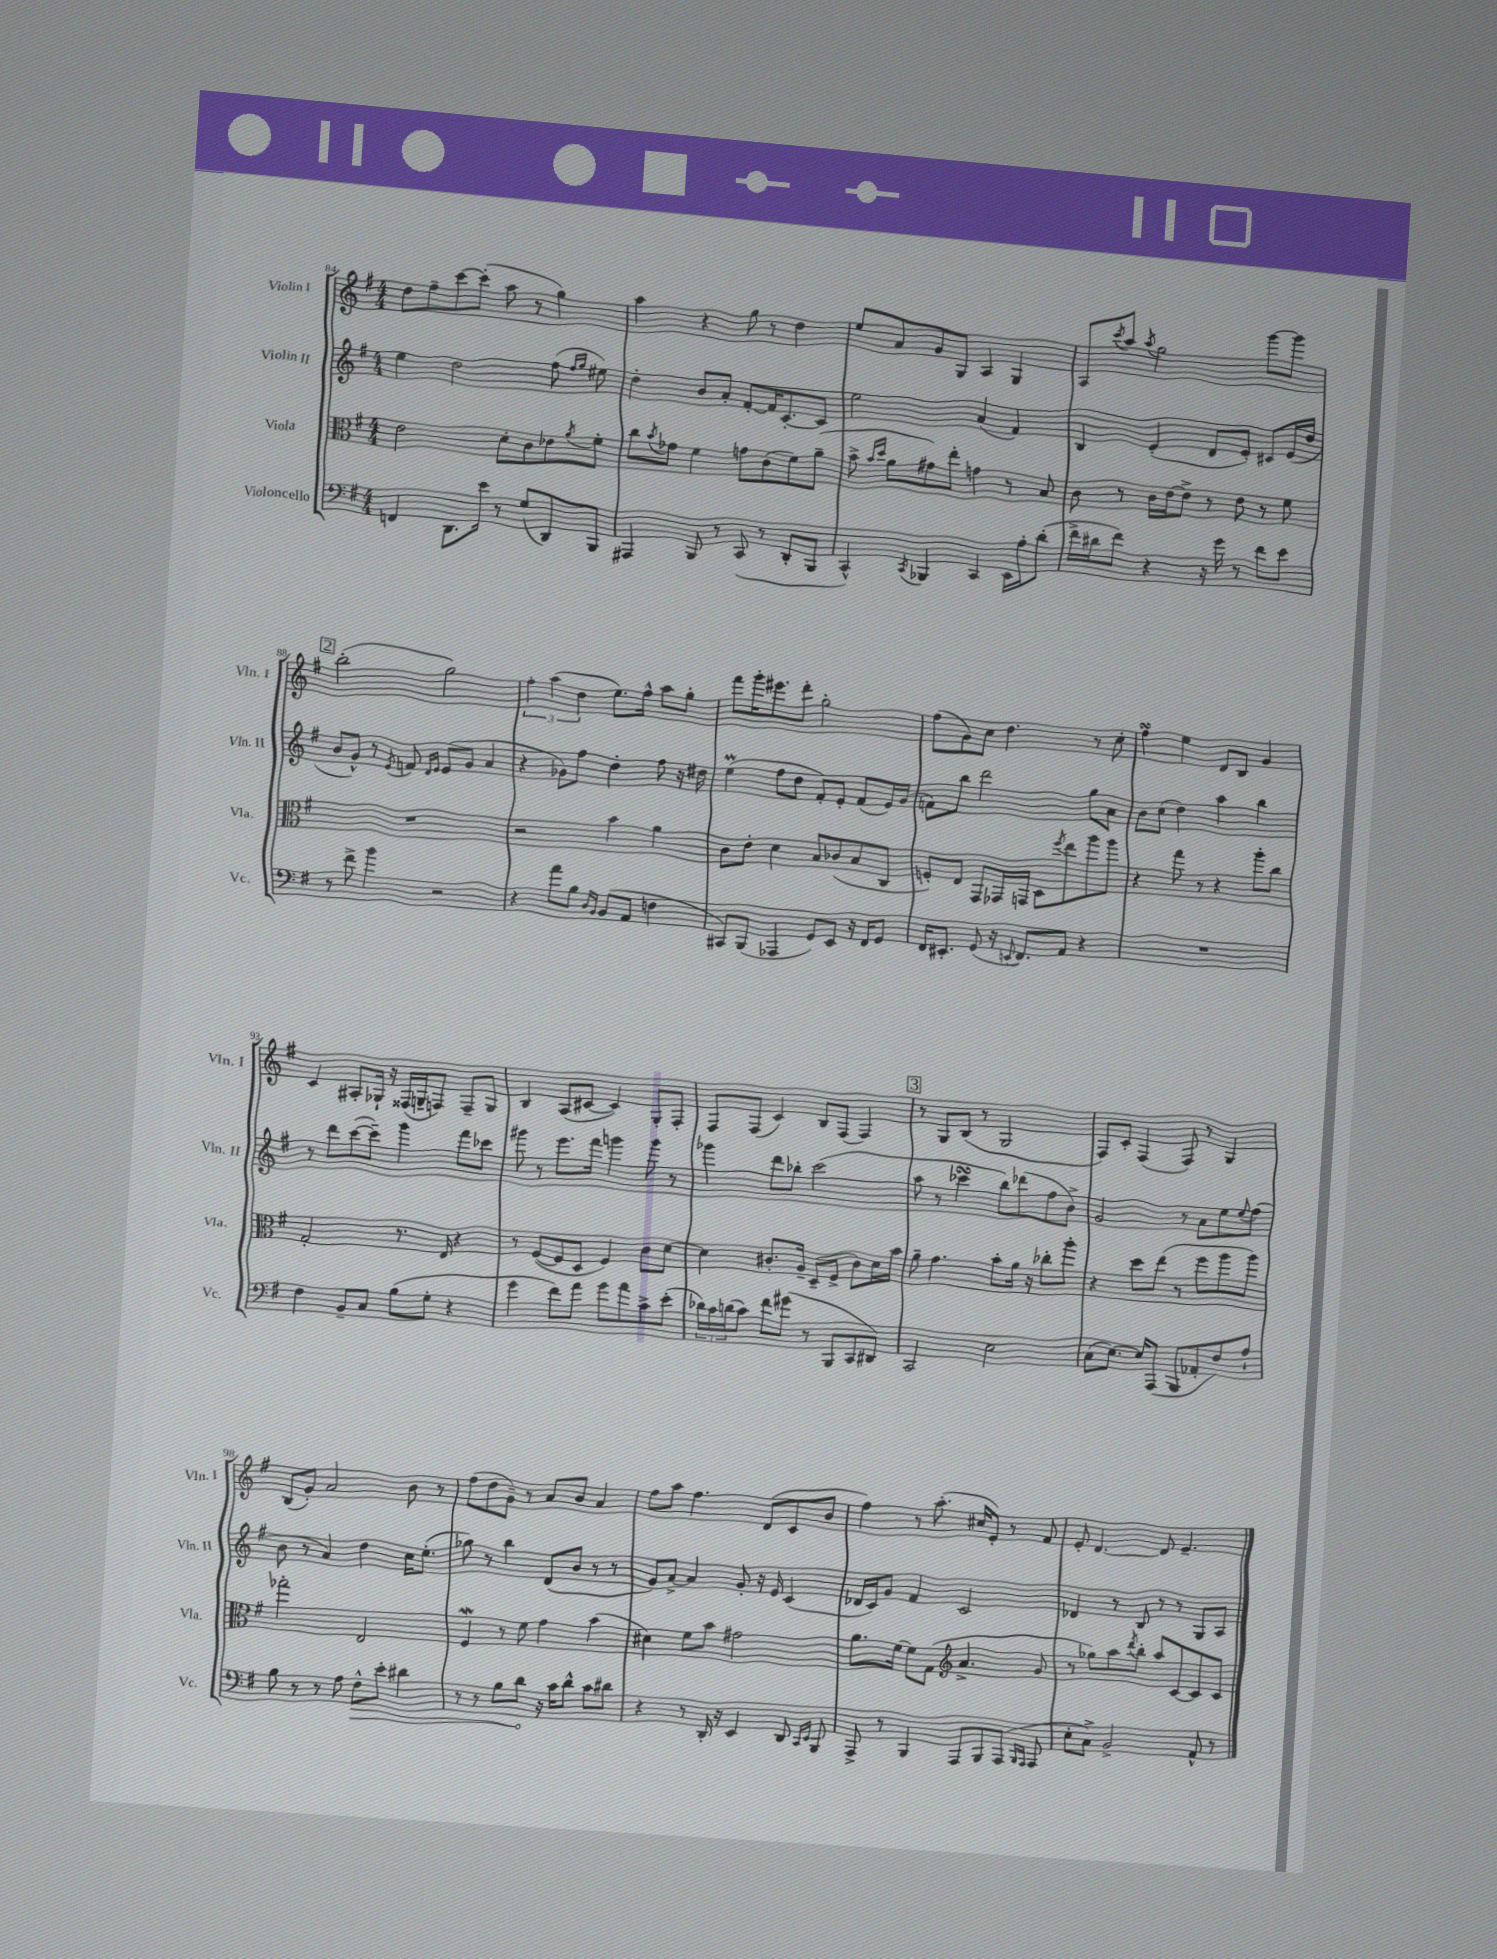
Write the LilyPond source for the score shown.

<<
\new StaffGroup <<
\new Staff = "s0" \with { instrumentName = "Violin I" shortInstrumentName = "Vln. I" } {
    \clef treble \key g \major \numericTimeSignature \time 4/4
    d''8 fis''8-- c'''8~ c'''8-.( a''8 r8 g''4) |
    a''4 r4 g''8 r8 d''4 |
    e''8 a'8 g'8 g8 a4 g4 |
    a8 \acciaccatura { c'''8 } a''8 \acciaccatura { a''8 } g''2 g'''8~ g'''8 |
    \mark \markup { \box "2" } b''2-.( g''2) |
    \tuplet 3/2 { fis''4-. a''4( d''4 } e''8.) fis''16-^ a''8 g''8-. |
    fis'''8 g'''16-. eis'''8. d'''8-. g''2-. |
    fis''8( g'8) c''8 d''4. r8 c''8-. |
    fis''4\turn e''4 d'8 b8 g'4 |
    c'4 ais8-. ges16-! r16 fisis16( g16-- f8) f8-- g8 |
    b4 a8( cis'8~ cis'4) g8-. fis8-. |
    fis8 fis8( c'4) b8 fis8( fis4) |
    \mark \markup { \box "3" } r8 g8 b8( r8 g2 |
    fis8) c'8-. fis4( fis8) r8 g4 |
    b8( g'8-.) a'2 b'8 r8 |
    fis''8( d''8 g'8--) r8 a'8 b'8 a'4 |
    fis''8 a''8 fis''4. d'8( c'8 b'8 |
    fis''4) r8 a''8.-.( cis''16 e'8-.) r8 fis'8 |
    e'8-. d'4.~ d'8 e'4.-- \bar "|." |
}
\new Staff = "s1" \with { instrumentName = "Violin II" shortInstrumentName = "Vln. II" } {
    \clef treble \key g \major \numericTimeSignature \time 4/4
    e''4 d''2 fis''8( \grace { fis''16 g''16 } eis''8) |
    d''4-. b'8 a'8-. fis'8~-. fis'16 c'8.~-. c'8 |
    e''2 a'4( fis'4) |
    b4 e'4-.( d'8 e'8-.) cis'8 e'16( d''16 |
    \mark \markup { \box "2" } b'8 g'8-^) r8 \acciaccatura { e'8 } f'8 \grace { d'16 e'16 } e'8( g'8 a'4 |
    r4 ges'8) fis''8 d''4-. fis''8 r16 dis''16 |
    e''4\prall( fis''8 d''8 fis'8-.) e'8-. fis'8( e'16) g'16( |
    f'8) b''8 d'''2 g''8 a'8 |
    b'8 c''8( d''4) a''4 b''4 |
    r8 d'''8 c'''8~( c'''8--) g'''4 fis'''8 ces'''8 |
    gis'''8 r8 e'''8. fis'''16 g'''4 g'''8 r8 |
    ges'''4 d'''8 bes''8-. c'''2( |
    \mark \markup { \box "3" } a''8 r8 ces'''4\turn b''8) des'''8( fis''8 b'8->) |
    g'2 r8 a'8 e''8 \appoggiatura { e''8 } fis''8( |
    b'8 r8 a'4) d''4 c''16 e''8.-.( |
    ges''8) r8 b''4 d'8( b'8 r8 r8 |
    g'8) a'8~-> a'4 g'8-. r16 e'16 c'4( |
    des'16 c'16) g'8 fis'4 c'2 |
    des'4 r8 b8 r8 r8 g8 a8 \bar "|." |
}
\new Staff = "s2" \with { instrumentName = "Viola" shortInstrumentName = "Vla." } {
    \clef alto \key g \major \numericTimeSignature \time 4/4
    e'2 d'8-. c'8 ees'8 \acciaccatura { a'8 } fis'8-. |
    c''8 \acciaccatura { b'8 } ges'8 fis'4 g'8 c'8( fis'8) a'8--( |
    b'8-> \grace { b'16 d''16 } a'8 gis'8) e''8-. g'4 r8 b8 |
    c'8 r8 c'16 e'16~ e'8-> r8 e'8 r8 fis'8 |
    \mark \markup { \box "2" } R1 |
    r2 b'4 a'4 |
    c'8 e'8-. d'4 b8 ces'8( b8 c8 |
    f8-.) e8 g,8 ges,16 g,16 d8 \acciaccatura { fis''8 } e''8 a''8 a''8 |
    r4 g''8 r8 r4 a''8-. c''8 |
    g2-. r8. e16 r4 |
    r8 fis8~( fis8 d8 fis4) c'8 d'8~ |
    d'4 cis'8.-. a16-- d8--( fis8-> cis'8) d'16 b'16 |
    \mark \markup { \box "3" } a'8-- g'4. b'8-. a'16 r16 ces''8-. a''8-. |
    r4 d''8 e''8( r8 fis''8 a''8 a''8) |
    ges''2-. e2 |
    fis4\mordent r8 fis'8 g'4 b'4( |
    dis'4) fis'8 b'8 gis'2 |
    a'8. fis'16~ fis'8 g8( \clef treble a'4.-> g'8 |
    r8 ges''8) a''8 \acciaccatura { d'''8 } b''8-. a''8 c'8~ c'8 c'8 \bar "|." |
}
\new Staff = "s3" \with { instrumentName = "Violoncello" shortInstrumentName = "Vc." } {
    \clef bass \key g \major \numericTimeSignature \time 4/4
    f,4 d,8. e'16 r8 g8( d,8) b,,8 |
    ais,,4 b,,8 r8 c,8( r8 d,8-. b,,8 |
    c,4-^) \acciaccatura { c,8 } bes,,4 c,4 e,16 a16-. d'8-.( |
    fis'16-> dis'16 fis'8) r4 r16 g'16 r8 fis'8 e'8 |
    \mark \markup { \box "2" } r8 fis'8-> b'4 r2 |
    r4 a'8 b8 \grace { d16 b,16 } b,8( a,8 f4 |
    cis,8) b,,8( aes,,4 g,8) e,8 r16 fis,16 g,8 |
    fis,16 eis,8.-. g,8( r16 \appoggiatura { e,8 } fis,8.) a,8 r4 |
    R1 |
    fis4 b,8-- c8 b8( g8-. r4 |
    g'4 fis'8) a'8 g'8 a'8 c'8-> e'8-.( |
    \tuplet 3/2 { des'16) c'16 d'16( } c'8) fis'8 gis'8( r8 b,,8 c,8 dis,8) |
    \mark \markup { \box "3" } c,2 e2 |
    c8( e8.~) e16 a,,8( b,,8 aes,8-. fis8) a8-! |
    b8 r8 r8 a8 \once \override Hairpin.circled-tip = ##t fis8-^\> e'8-. dis'4 |
    r8 r8 b8 d'8\! r16 c'16 d'8-^ c'8 dis'8 |
    r4 r8 d,16-. r16 e,4 d,8 \grace { c,16 e,16 } b,,8 |
    a,,8-> r8 b,,4 a,,8 b,,8 a,,8( \grace { b,,16 a,,16 } a,,8 |
    e8-. c8->) b,2-> a,8-^ r8 \bar "|." |
}
>>
>>
\layout { \context { \Score currentBarNumber = #84 } }
